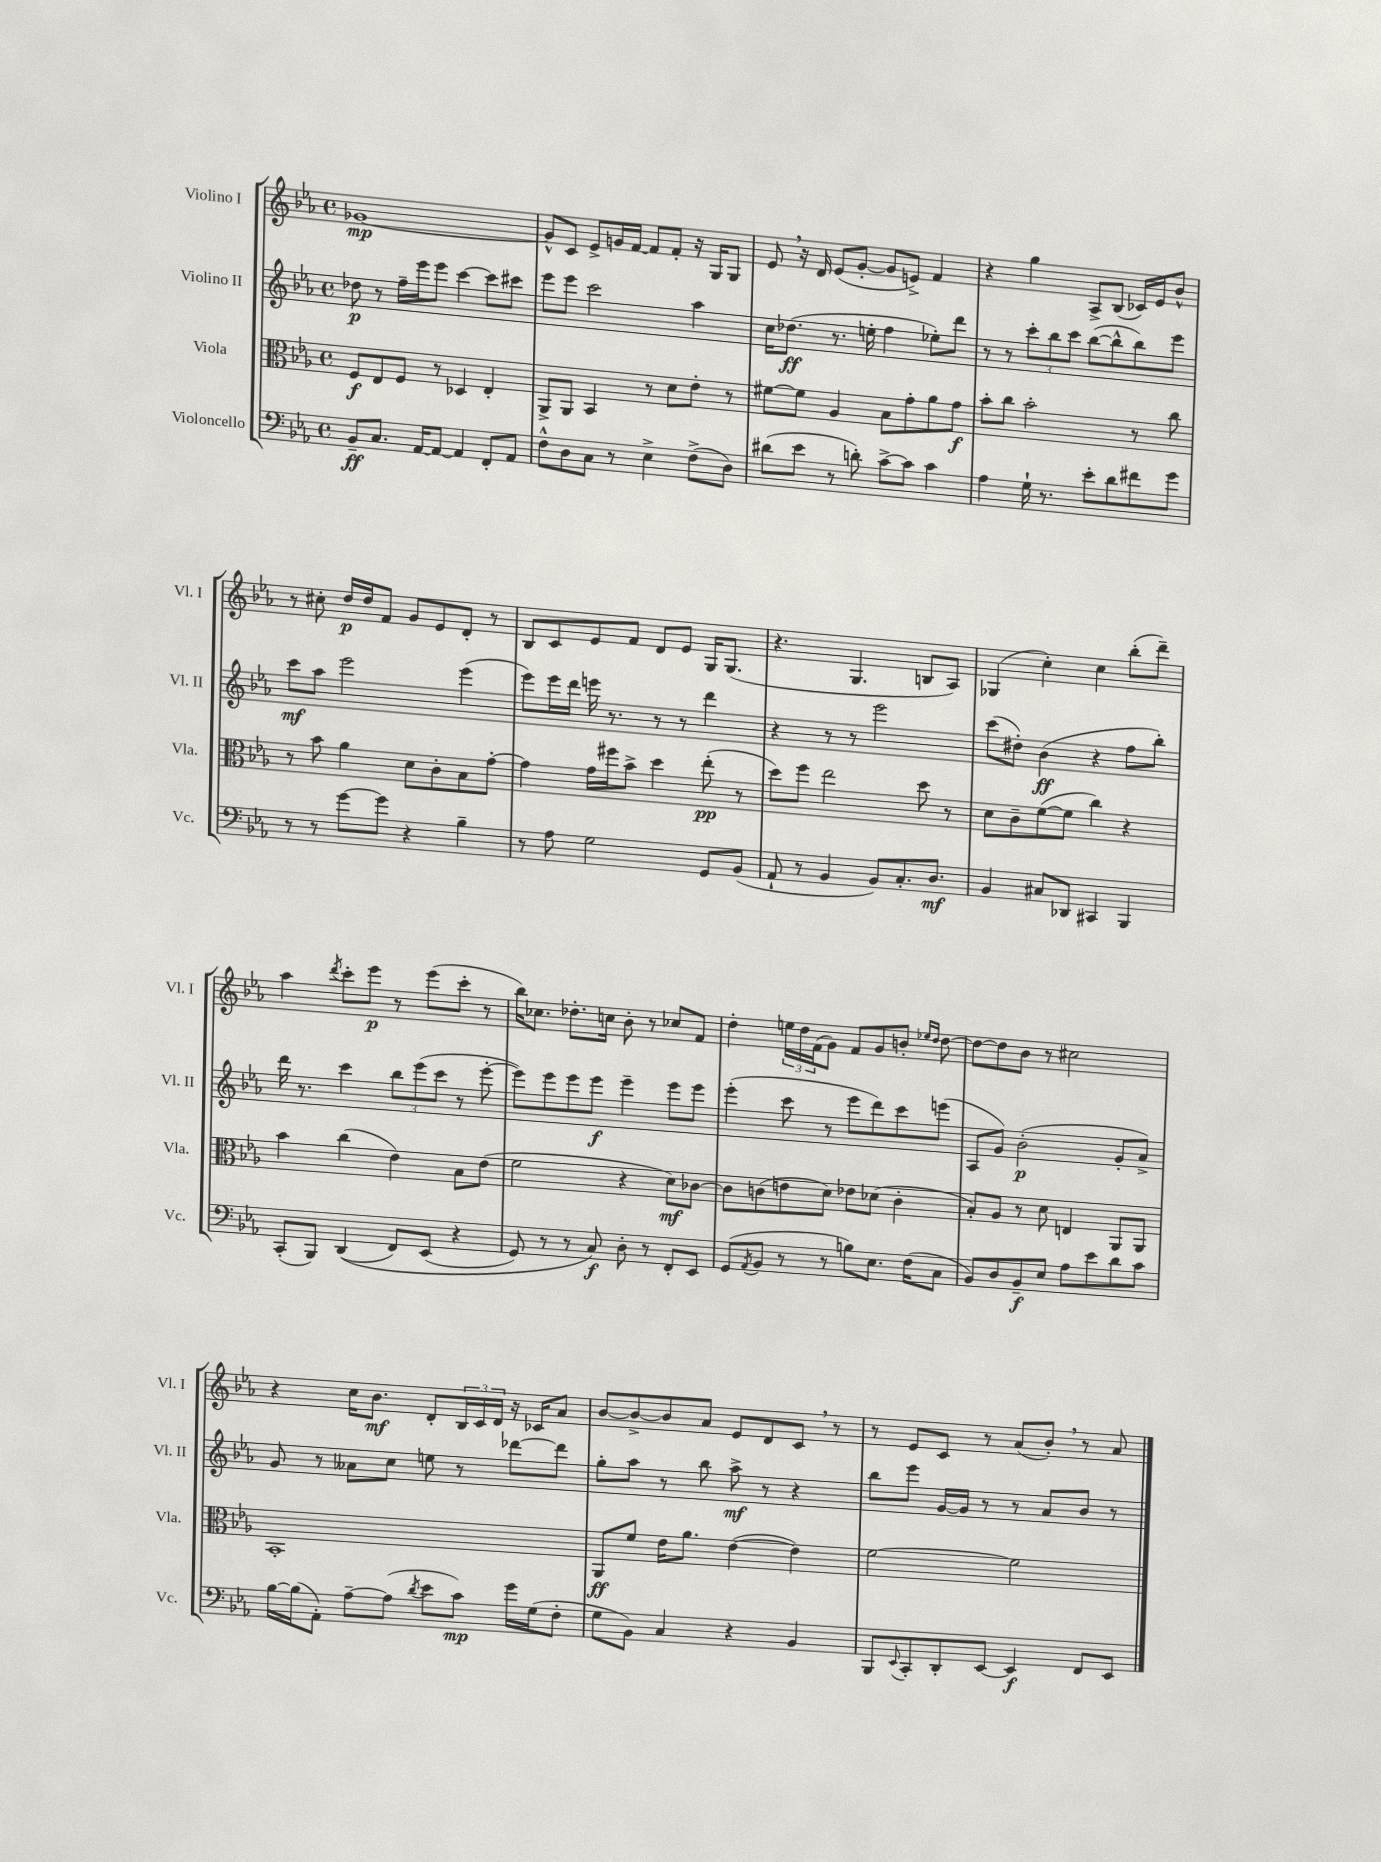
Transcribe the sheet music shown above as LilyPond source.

<<
\new StaffGroup <<
\new Staff = "s0" \with { instrumentName = "Violino I" shortInstrumentName = "Vl. I" } {
    \clef treble \key ees \major \defaultTimeSignature \time 4/4
    ges'1~\mp |
    ges'8-^ c'8 ees'8-> g'16 f'16~ f'8 f'8-. r16 g16 g8 |
    ees'8 \breathe r16 d'16 ees'8( g'8~-. g'8 e'8->) f'4 |
    r4 g''4 aes8-> bes8( ces'16) ees'16 bes'8-^ |
    r8 cis''8-. d''16\p d''16 f'8 g'8 ees'8 d'8-. r8 |
    bes8 c'8 ees'8 f'8 d'8 ees'8 g16 g8.( |
    r4. g4. b8 aes8) |
    ges4( c''4-.) c''4 bes''8-.( d'''8--) |
    aes''4 \acciaccatura { d'''8 } c'''8-. ees'''8\p r8 ees'''8( c'''8-. r8 |
    bes''16) ces''8. des''8.-. c''16 bes'8-. r8 ces''8 f'8 |
    d''4-. \tuplet 3/2 { e''16 d''16 f'16( } g'8) f'8 g'8 b'8-. \grace { ees''16 d''16 } d''8~ |
    d''8~ d''8 bes'8 r8 cis''2 |
    r4 c''16 bes'8.\mf d'8-. \tuplet 3/2 { bes16 c'16 d'16 } r16 ces'16 aes'8 |
    bes'8~ bes'8~-> bes'8 aes'8 ees'8 d'8 c'8 \breathe r8 |
    r8 ees'8 c'8 r8 aes'8( bes'8-.) \breathe r8 aes'8 \bar "|." |
}
\new Staff = "s1" \with { instrumentName = "Violino II" shortInstrumentName = "Vl. II" } {
    \clef treble \key ees \major \defaultTimeSignature \time 4/4
    des''8\p r8 f''16-- ees'''16 ees'''8 c'''4~ c'''8 cis'''8 |
    ees'''8 ees'''8 c'''2 aes''4 |
    c''16 des''8.\ff( r8. e''16-. f''4 ees''8-.) d'''8 |
    r8 r8 \tuplet 3/2 { c'''8-. bes''8 c'''8 } bes''8~( bes''8-^ bes''8) ees'''8 |
    c'''8\mf aes''8 ees'''2 ees'''4( |
    ees'''8) ees'''16 d'''16 e'''16 r8. r8 r8 d'''4 |
    r4 r8 r8 ees'''2 |
    c'''8( dis''8-.) bes'4\ff( r4 f''8 bes''8-.) |
    d'''16 r8. c'''4 \tuplet 3/2 { bes''8 ees'''8( c'''8 } r8 ees'''8~-. |
    ees'''8) ees'''8 ees'''8 ees'''8\f ees'''4-- ees'''8 ees'''8 |
    ees'''4-.( c'''8 r8 ees'''8 d'''8) c'''8 e'''8( |
    aes8 g'8) bes'2-.\p( g'8-. aes'8->) |
    g'8 r8 aeses'8 c''8 e''8 r8 des'''8~ des'''8 |
    g''8-. aes''8 r8 bes''8 aes''8->\mf r8 r4 |
    bes''8 ees'''8 g'16~ g'16 r8 r8 aes'8 bes'8 r8 \bar "|." |
}
\new Staff = "s2" \with { instrumentName = "Viola" shortInstrumentName = "Vla." } {
    \clef alto \key ees \major \defaultTimeSignature \time 4/4
    f8\f ees8 f8 r8 des4 ees4-. |
    aes,8-> aes,8 bes,4 r8 d'8 ees'8-. r8 |
    fis'8~ fis'8 aes4 bes8 g'8-. aes'8 g'8\f |
    bes'8-. c''8 bes'2-. r8 c''8 |
    r8 bes'8 aes'4 d'8 c'8-. bes8 g'8~-. |
    g'4 g'16 fis''16 bes'8-> d''4 ees''8-.\pp( r8 |
    d''8) f''8 ees''2 d''8 r8 |
    d'8 c'8-- f'8~( f'8 c''4) r4 |
    bes'4 c''4( ees'4) bes8 ees'8( |
    f'2 r4 d'8\mf) ces'8~ |
    ces'8 c'8( e'8 d'8) ees'8 des'8( c'4-. |
    bes8-.) aes8 r8 d'8 e4 aes,8 aes,8 |
    bes,1-. |
    aes,8\ff f'8 ees'16 aes'8. ees'4~( ees'4) |
    f'2~ f'2 \bar "|." |
}
\new Staff = "s3" \with { instrumentName = "Violoncello" shortInstrumentName = "Vc." } {
    \clef bass \key ees \major \defaultTimeSignature \time 4/4
    bes,8--\ff c8. aes,16~ aes,8~ aes,4 f,8-. aes,8 |
    f8-^ d8 c8 r8 ees4-> f8->( d8) |
    dis'8( ees'8 r8 d'8-.) c'8~-> c'8 c'4 |
    aes4 g16-! r8. ees'8-. d'8 fis'8 g'8 |
    r8 r8 g'8~ g'8 r4 bes4-- |
    r8 aes8 g2 g,8 bes,8( |
    aes,8-! r8 bes,4 bes,8) c8.-. d8.\mf |
    bes,4 cis8 des,8 cis,4 bes,,4 |
    c,8-.( bes,,8) d,4(\( f,8) ees,8( r4 |
    g,8) r8 r8 c8\f\) d8-. r8 f,8-. ees,8 |
    g,8( \acciaccatura { aes,8 } bes,8 r8 r8 b8) ees8. f16( c8 |
    bes,8) d8 bes,8--\f ees8 aes8 ees'8 d'8 c'8 |
    bes16~ bes16( aes,8-.) aes8~-- aes8( \acciaccatura { d'8 } ees'8 c'8\mp) g'16 g16( f8-. |
    g8 bes,8) c4 r4 bes,4 |
    bes,,8 \appoggiatura { ees,8 } c,8-. d,8-. ees,8~ ees,4\f f,8 ees,8 \bar "|." |
}
>>
>>
\layout { \context { \Score \remove "Bar_number_engraver" } }
